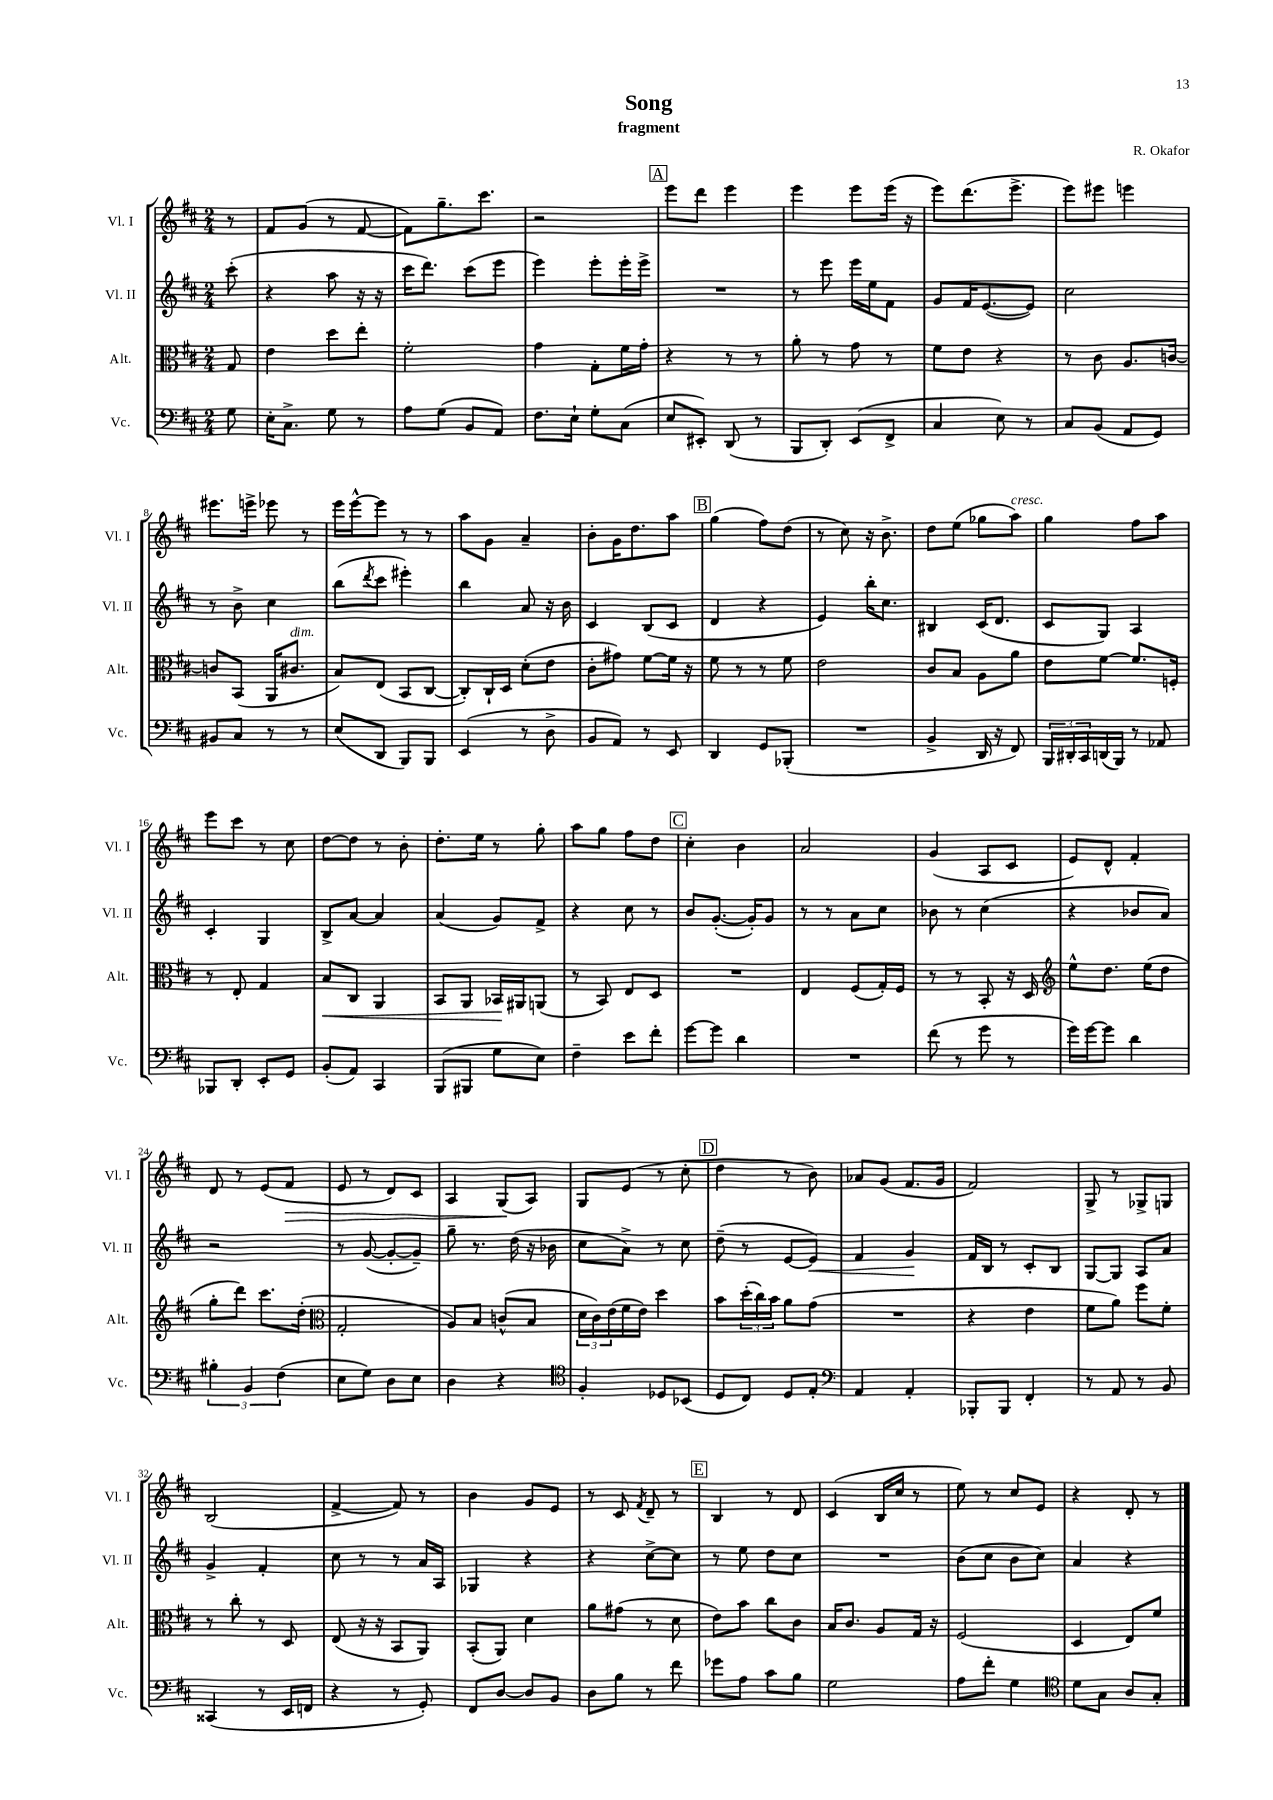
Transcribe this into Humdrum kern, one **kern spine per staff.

**kern	**kern	**dynam	**kern	**dynam	**kern	**dynam
*part4	*part3	*part3	*part2	*part2	*part1	*part1
*staff4	*staff3	*staff3	*staff2	*staff2	*staff1	*staff1
*I"Vc.	*I"Alt.	*	*I"Vl. II	*	*I"Vl. I	*
*I'Vc.	*I'Alt.	*	*I'Vl. II	*	*I'Vl. I	*
*clefF4	*clefC3	*	*clefG2	*	*clefG2	*
*k[f#c#]	*k[f#c#]	*	*k[f#c#]	*	*k[f#c#]	*
*M2/4	*M2/4	*	*M2/4	*	*M2/4	*
=	=	=	=	=	=	=
8G\	8G/	.	(8ccc#'\	.	8r	.
=1	=1	=1	=1	=1	=1	=1
16E'\KL	4e\	.	4r	.	8f#/L	.
8.C#^\J	.	.	.	.	.	.
.	.	.	.	.	(8g/J	.
8G\	8dd\L	.	8aa\	.	8r	.
8r	8ee'\J	.	16r	.	[8f#/	.
.	.	.	16r	.	.	.
=2	=2	=2	=2	=2	=2	=2
8A\L	2f#'\	.	16ccc#\KL	.	8f#\L])	.
.	.	.	8.ddd\J)	.	.	.
(8G\J	.	.	.	.	8.gg~\	.
8BB/L	.	.	(8ccc#\L	.	.	.
.	.	.	.	.	8.ccc#\J	.
8AA/J)	.	.	8eee\J	.	.	.
=3	=3	=3	=3	=3	=3	=3
8.F#\L	4g\	.	4eee\)	.	2r	.
16E`\Jk	.	.	.	.	.	.
8G'\L	8G'\L	.	8eee'\L	.	.	.
(8C#\J	16f#\L	.	16eee'\L	.	.	.
.	16g'\JJ	.	16eee^\JJ	.	.	.
!!LO:REH:place=s1:t=A
=4	=4	=4	=4	=4	=4	=4
8E/L	4r	.	2r	.	8eee\L	.
8EE#X'/J)	.	.	.	.	8ddd\J	.
(8DD/	8r	.	.	.	4eee\	.
8r	8r	.	.	.	.	.
=5	=5	=5	=5	=5	=5	=5
8BBB/L	8a'\	.	8r	.	4eee\	.
8DD'/J)	8r	.	8eee\	.	.	.
(8EE/L	8g\	.	16eee\LL	.	8eee\L	.
.	.	.	16ee\J	.	.	.
8FF#^/J	8r	.	8f#\J	.	(16eee\Jk	.
.	.	.	.	.	16r	.
=6	=6	=6	=6	=6	=6	=6
4C#/	8f#\L	.	8g/L	.	8eee\L)	.
.	8e\J	.	16f#/K	.	(8.ddd\	.
.	.	.	([8.e/	.	.	.
8E\)	4r	.	.	.	.	.
.	.	.	.	.	8.eee^\J	.
8r	.	.	8e/J])	.	.	.
=7	=7	=7	=7	=7	=7	=7
8C#/L	8r	.	2cc#\	.	8eee\L)	.
(8BB/J	8c#\	.	.	.	8eee#X\J	.
8AA/L	8.A/L	.	.	.	4eeen\	.
8GG/J)	.	.	.	.	.	.
.	[16cn/Jk	.	.	.	.	.
!!LO:LB:g=z
=8	=8	=8	=8	=8	=8	=8
8BB#X/L	8cn/L]	.	8r	.	8.eee#X\L	.
8C#/J	(8BB/J	.	8b^\	.	.	.
.	.	.	.	.	16eeen^\Jk	.
8r	16AA/KL	.	4cc#\	.	8eee-X\	.
!	!LO:TX:a:i:t=dim.	!	!	!	!	!
.	8.c#X/J	.	.	.	.	.
8r	.	.	.	.	8r	.
=9	=9	=9	=9	=9	=9	=9
(8E/L	8B/L)	.	(8bb\L	.	16eee\LL	.
.	.	.	.	.	[16eee^^\J	.
.	.	.	8qddd/	.	.	.
8DD/J	(8E/J	.	8ccc#\J	.	8eee\J]	.
8BBB/L)	8BB/L	.	4eee#X'\)	.	8r	.
8BBB/J	[8C#/J	.	.	.	8r	.
=10	=10	=10	=10	=10	=10	=10
(4EE/	8C#'/L])	.	4bb\	.	8aa\L	.
.	16C#`/L	.	.	.	8g\J	.
.	16D/JJ	.	.	.	.	.
8r	(8d'\L	.	8a/	.	4a~/	.
8D^\	8e\J	.	16r	.	.	.
.	.	.	16b\	.	.	.
=11	=11	=11	=11	=11	=11	=11
8BB/L	8c#'\L	.	4c#/	.	8b'\L	.
8AA/J)	8g#X\J)	.	.	.	16g\K	.
.	.	.	.	.	8.dd\	.
8r	[8f#\L	.	(8B/L	.	.	.
8EE/	16f#\Jk]	.	8c#/J	.	8aa\J	.
.	16r	.	.	.	.	.
!!LO:REH:place=s1:t=B
=12	=12	=12	=12	=12	=12	=12
4DD/	8f#\	.	4d/	.	(4gg\	.
.	8r	.	.	.	.	.
8GG/L	8r	.	4r	.	8ff#\L)	.
(8BBB-X'/J	8f#\	.	.	.	(8dd\J	.
=13	=13	=13	=13	=13	=13	=13
2r	2e\	.	4e/)	.	8r	.
.	.	.	.	.	8cc#\)	.
.	.	.	16bb'\KL	.	16r	.
.	.	.	8.cc#\J	.	8.b^\	.
=14	=14	=14	=14	=14	=14	=14
4BB^/	8c#/L	.	4B#X/	.	8dd\L	.
.	8B/J	.	.	.	(8ee\J	.
16DD/	8A\L	.	(16c#/KL	.	8gg-X\L	.
16r	.	.	8.d/J	.	.	.
!	!	!	!	!	!LO:TX:a:i:t=cresc.	!
8FF#/)	8a\J	.	.	.	8aa\J)	.
=15	=15	=15	=15	=15	=15	=15
24BBB/LL	8e\L	.	8c#/L	.	4gg\	.
24DD#X'/	.	.	.	.	.	.
24CC#/	.	.	.	.	.	.
(16DDn/	[8f#\J	.	8G/J)	.	.	.
16BBB/JJ)	.	.	.	.	.	.
8r	8.f#/L]	.	4A/	.	8ff#\L	.
8AA-X/	.	.	.	.	8aa\J	.
.	16Fn'/Jk	.	.	.	.	.
!!LO:LB:g=z
=16	=16	=16	=16	=16	=16	=16
8BBB-X/L	8r	.	4c#'/	.	8eee\L	.
8DD'/J	8E'/	.	.	.	8ccc#\J	.
8EE'/L	4G/	.	4G/	.	8r	.
8GG/J	.	.	.	.	8cc#\	.
=17	=17	=17	=17	=17	=17	=17
!	!	!LO:HP:b	!	!	!	!
(8BB'/L	8B/L	<	8B^/L	.	[8dd\L	.
8AA/J)	8C#/J	.	[8a/J	.	8dd\J]	.
4CC#/	4AA/	.	4a/]	.	8r	.
.	.	.	.	.	8b'\	.
=18	=18	=18	=18	=18	=18	=18
(8BBB/L	8BB/L	.	(4a/	.	8.dd'\L	.
8BBB#X/J	8AA/J	.	.	.	.	.
.	.	.	.	.	16ee\Jk	.
8G\L	16BB-X/LL	.	8g/L)	.	8r	.
.	16AA#X/J	[	.	.	.	.
8E\J)	(8AAn/J	.	8f#^/J	.	8gg'\	.
=19	=19	=19	=19	=19	=19	=19
4F#~\	8r	.	4r	.	8aa\L	.
.	8BB/)	.	.	.	8gg\J	.
8e\L	8E/L	.	8cc#\	.	8ff#\L	.
8f#'\J	8D/J	.	8r	.	8dd\J	.
!!LO:REH:place=s1:t=C
=20	=20	=20	=20	=20	=20	=20
[8g\L	2r	.	8b/L	.	4cc#'\	.
8g\J]	.	.	([8.g'/J	.	.	.
4d\	.	.	.	.	4b\	.
.	.	.	16g'/KL])	.	.	.
.	.	.	8g/J	.	.	.
=21	=21	=21	=21	=21	=21	=21
2r	4E/	.	8r	.	2a/	.
.	.	.	8r	.	.	.
.	(8F#/L	.	8a\L	.	.	.
.	16G'/L)	.	8cc#\J	.	.	.
.	16F#/JJ	.	.	.	.	.
=22	=22	=22	=22	=22	=22	=22
(8f#\	8r	.	8b-X\	.	(4g/	.
8r	8r	.	8r	.	.	.
8g\	8BB'/	.	(4cc#\	.	8A/L	.
8r	16r	.	.	.	8c#/J	.
.	16D/	.	.	.	.	.
=23	=23	=23	=23	=23	=23	=23
*	*clefG2	*	*	*	*	*
16g\LL)	8ee^^\L	.	4r	.	8e/L)	.
[16g\J	.	.	.	.	.	.
8g\J]	8.dd\J	.	.	.	8d^^/J	.
4d\	.	.	8b-X/L	.	4f#'/	.
.	(16ee\KL	.	.	.	.	.
.	8dd\J	.	8a/J)	.	.	.
!!LO:LB:g=z
=24	=24	=24	=24	=24	=24	=24
6B#X'\	8gg'\L	.	2r	.	8d/	.
.	8ddd\J)	.	.	.	8r	.
6BB/	.	.	.	.	.	.
.	8.ccc#\L	.	.	.	(8e/L	.
(6F#\	.	.	.	.	.	.
!	!	!	!	!	!	!LO:HP:b
.	.	.	.	.	8f#/J	>
.	(16dd'\Jk	.	.	.	.	.
=25	=25	=25	=25	=25	=25	=25
*	*clefC3	*	*	*	*	*
8E\L	2G'/	.	8r	.	8e/	.
8G\J)	.	.	([8g/	.	8r	.
8D\L	.	.	8g'/L_	.	8d/L)	.
8E\J	.	.	8g~/J])	.	8c#/J	.
=26	=26	=26	=26	=26	=26	=26
4D\	8A/L)	.	8gg~\	.	4A/	.
.	8B/J	.	8.r	.	.	.
4r	(8cn^^/L	.	.	.	(8G/L	.
.	.	.	(16dd\	.	.	.
.	8B/J	.	16r	.	8A/J)	]
.	.	.	16b-X\	.	.	.
=27	=27	=27	=27	=27	=27	=27
*clefC4	*	*	*	*	*	*
4F#'/	24d\LL	.	8cc#\L	.	8G/L	.
.	24c#\)	.	.	.	.	.
.	(24e\	.	.	.	.	.
.	16f#\	.	8a^\J)	.	(8e/J	.
.	16e\JJ)	.	.	.	.	.
8D-X/L	4dd\	.	8r	.	8r	.
(8BB-X/J	.	.	8cc#\	.	8cc#'\	.
!!LO:REH:place=s1:t=D
=28	=28	=28	=28	=28	=28	=28
8D/L	8b\L	.	(8dd~\	.	4dd\	.
8C#/J)	(24dd'\L	.	8r	.	.	.
.	24cc#\)	.	.	.	.	.
.	24b\JJ	.	.	.	.	.
8D/L	8a\L	.	[8e/L	.	8r	.
!	!	!	!	!LO:HP:b	!	!
8E'/J	(8g\J	.	8e/J])	<	8b\)	.
=29	=29	=29	=29	=29	=29	=29
*clefF4	*	*	*	*	*	*
4AA/	2r	.	4f#/	.	8a-X/L	.
.	.	.	.	.	(8g/J	.
4AA'/	.	.	4g/	.	8.f#/L	.
.	.	.	.	.	16g/Jk	.
.	.	.	.	[	.	.
=30	=30	=30	=30	=30	=30	=30
8BBB-X'/L	4r	.	16f#/LL	.	2f#/)	.
.	.	.	16B/JJ	.	.	.
8BBB-/J	.	.	8r	.	.	.
4FF#'/	4e\	.	8c#'/L	.	.	.
.	.	.	8B/J	.	.	.
=31	=31	=31	=31	=31	=31	=31
8r	8f#\L	.	[8G/L	.	8G^/	.
8AA/	8a\J)	.	8G/J]	.	8r	.
8r	8ff#\L	.	8A/L	.	8G-X^/L	.
8BB/	8f#'\J	.	8a/J	.	8Gn/J	.
!!LO:LB:g=z
=32	=32	=32	=32	=32	=32	=32
(4CC##X/	8r	.	4g^/	.	(2B/	.
.	8cc#'\	.	.	.	.	.
8r	8r	.	4f#'/	.	.	.
16EE/LL	8D/	.	.	.	.	.
16FFn/JJ	.	.	.	.	.	.
=33	=33	=33	=33	=33	=33	=33
4r	(8E/	.	8cc#\	.	[4f#^/	.
.	16r	.	8r	.	.	.
.	16r	.	.	.	.	.
8r	8BB/L	.	8r	.	8f#/])	.
8GG'/)	8AA/J)	.	16a/LL	.	8r	.
.	.	.	16A/JJ	.	.	.
=34	=34	=34	=34	=34	=34	=34
8FF#/L	(8BB'/L	.	4G-X/	.	4b\	.
[8D/J	8AA/J)	.	.	.	.	.
8D/L]	4d\	.	4r	.	8g/L	.
8BB/J	.	.	.	.	8e/J	.
=35	=35	=35	=35	=35	=35	=35
8D\L	8a\L	.	4r	.	8r	.
8B\J	(8g#X\J	.	.	.	8c#/	.
.	.	.	.	.	8qf#/	.
8r	8r	.	[8cc#^\L	.	8d~/	.
8f#\	8d\	.	8cc#\J]	.	8r	.
!!LO:REH:place=s1:t=E
=36	=36	=36	=36	=36	=36	=36
8g-X\L	8e\L)	.	8r	.	4B/	.
8A\J	8b\J	.	8ee\	.	.	.
8c#\L	8cc#\L	.	8dd\L	.	8r	.
8B\J	8c#\J	.	8cc#\J	.	8d/	.
=37	=37	=37	=37	=37	=37	=37
2G\	16B/KL	.	2r	.	(4c#/	.
.	8.c#/J	.	.	.	.	.
.	8A/L	.	.	.	16B/LL	.
.	.	.	.	.	16cc#/JJ	.
.	16G/Jk	.	.	.	8r	.
.	16r	.	.	.	.	.
=38	=38	=38	=38	=38	=38	=38
8A\L	(2F#/	.	(8b\L	.	8ee\)	.
8f#'\J	.	.	8cc#\J	.	8r	.
4G\	.	.	8b\L	.	8cc#/L	.
.	.	.	8cc#\J)	.	8e/J	.
=39	=39	=39	=39	=39	=39	=39
*clefC4	*	*	*	*	*	*
8d\L	4D/	.	4a/	.	4r	.
8G\J	.	.	.	.	.	.
8A/L	8E/L)	.	4r	.	8d'/	.
8G'/J	8f#/J	.	.	.	8r	.
==	==	==	==	==	==	==
*-	*-	*-	*-	*-	*-	*-
